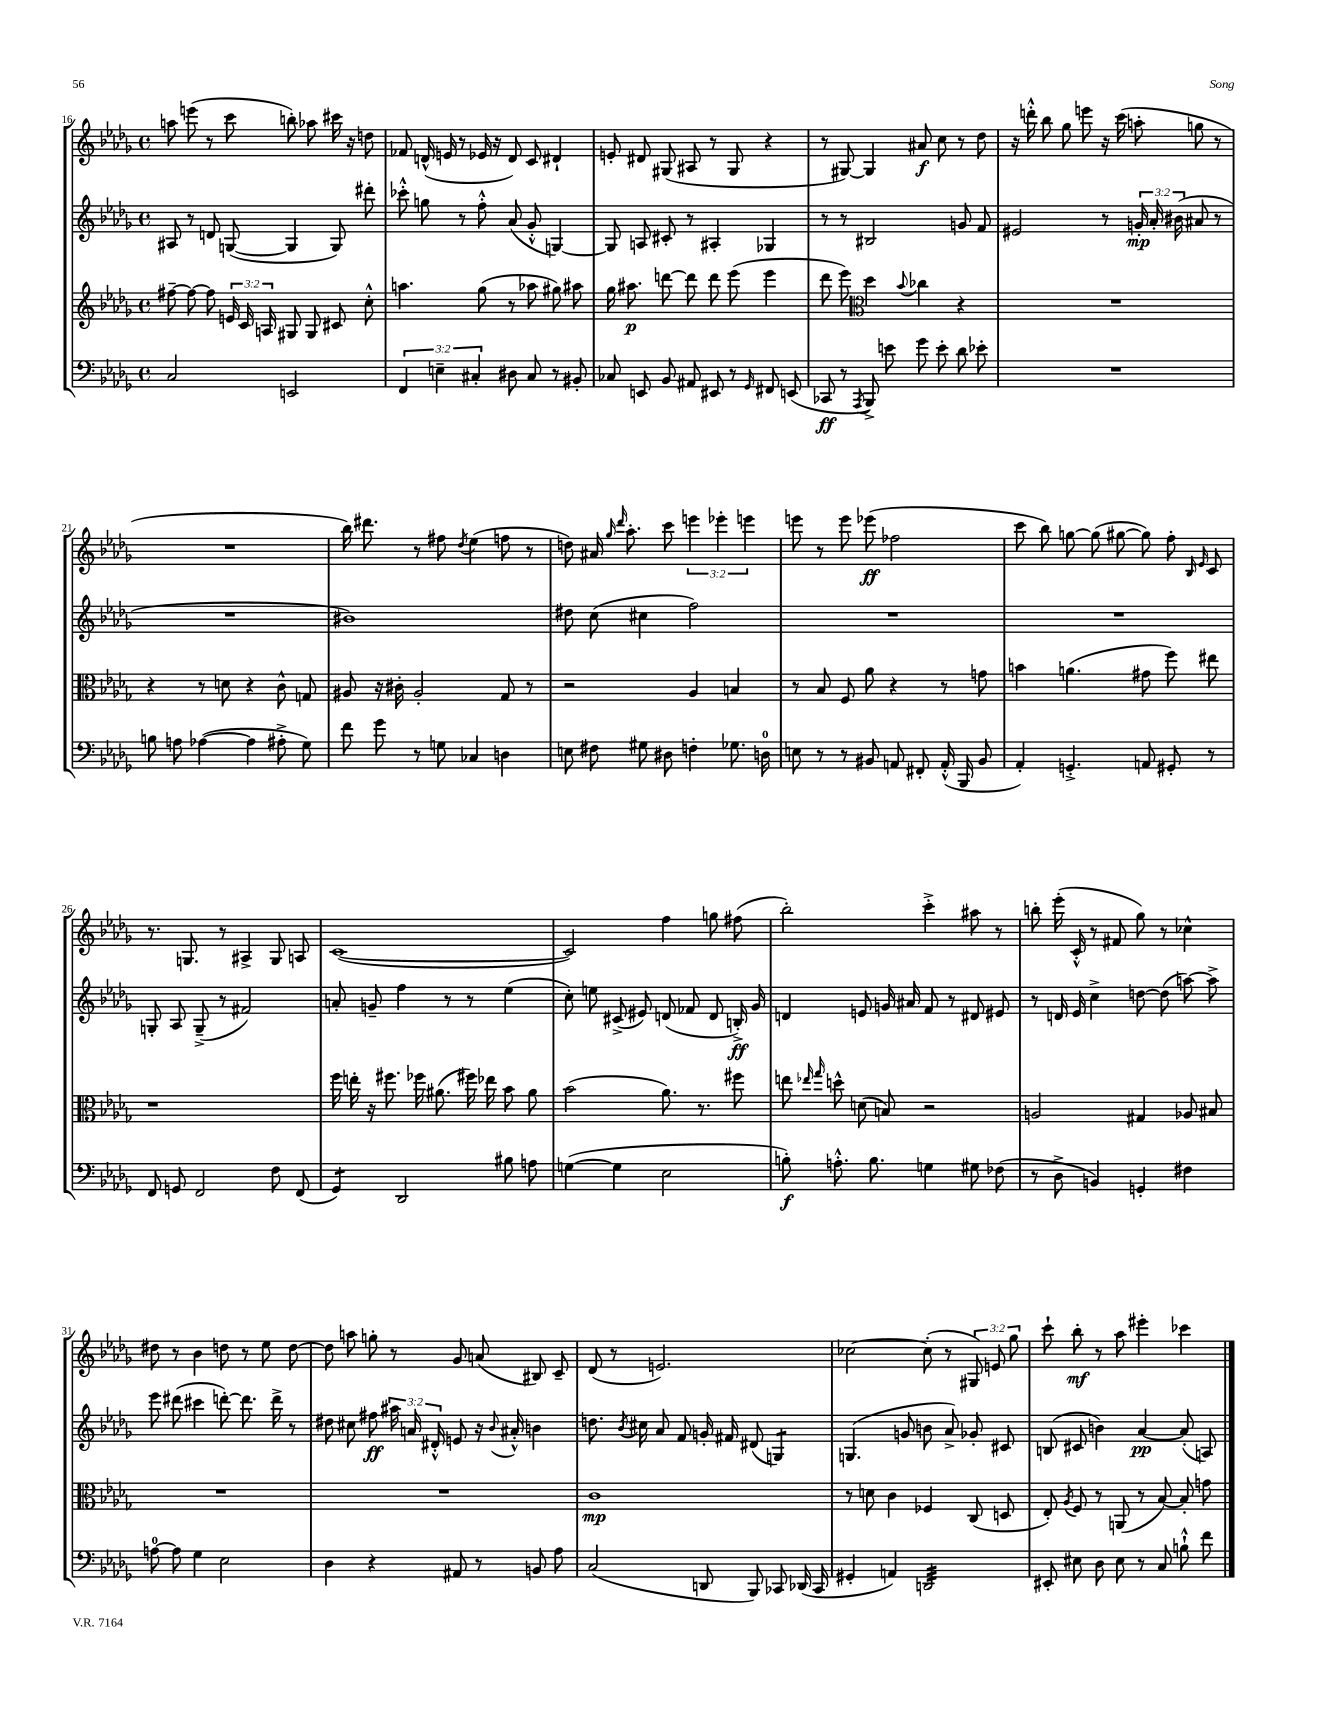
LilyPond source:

<<
\new StaffGroup <<
\new Staff = "s0" {
    \clef treble \key des \major \defaultTimeSignature \time 4/4 \override Staff.TupletNumber.text = #tuplet-number::calc-fraction-text
    \autoBeamOff a''8 e'''8( r8 c'''8 b''8-.) aes''8 cis'''16 r16 d''8 |
    fes'8 d'16-^( e'16 r8 ees'16 r16 d'8) c'8 dis'4-! |
    e'8-. dis'8 gis8( ais8 r8 gis8 r4 |
    r8 gis8~) gis4 ais'8\f c''8 r8 des''8 |
    r16 d'''16-.-^ bes''8 ges''8 e'''8 r16 c'''16( a''8-. g''8 r8 |
    R1 |
    bes''16) dis'''8. r8 fis''8 \acciaccatura { des''8 } ees''4( f''8 r8 |
    d''8) ais'16 \grace { ges''16 des'''16 } aes''8.-. c'''8 \tuplet 3/2 { e'''4 ees'''4-. e'''4 } |
    e'''8 r8 e'''8 ees'''8\ff( fes''2 |
    c'''8 bes''8) g''8~ g''8( gis''8~ gis''8) f''8-. \grace { bes16 ees'16 } c'8 |
    r8. g8. r8 ais4-> g8 a8 |
    c'1~( |
    c'2) f''4 g''8 fis''8( |
    bes''2-.) c'''4-.-> ais''8 r8 |
    b''8-. ees'''16-.( c'16-.-^ r8 fis'8 ges''8) r8 ces''4-^ |
    dis''8 r8 bes'4 d''8 r8 ees''8 d''8~ |
    d''8 a''8 g''8-. r8 ges'8 a'8( bis8) c'8-- |
    des'8( r8 e'2.) |
    ces''2~ ces''8-.( r8 \tuplet 3/2 { gis8) e'8 ges''8 } |
    c'''8-! bes''8-.\mf r8 aes''8 eis'''4-. ces'''4 \bar "|." |
}
\new Staff = "s1" {
    \clef treble \key des \major \defaultTimeSignature \time 4/4 \override Staff.TupletNumber.text = #tuplet-number::calc-fraction-text
    \autoBeamOff ais8 r8 d'8 g8~( g4 g8) dis'''8-. |
    ces'''8-.-^ g''8 r8 f''8-.-^ aes'8( ges'8-.-^ g4~) |
    g8 a8 cis'8-. r8 ais4-. ges4 |
    r8 r8 bis2 g'8 f'8 |
    eis'2 r8 \tuplet 3/2 { g'16-.\mp aes'16-. bis'16( } ais'8 r8 |
    R1 |
    bis'1) |
    dis''8 c''8( cis''4 f''2) |
    R1 |
    R1 |
    g8-. aes8 g8--->( r8 fis'2) |
    a'8-. g'8-- f''4 r8 r8 ees''4( |
    c''8-.) e''8 cis'8->( eis'8) d'8( fes'8 d'8 b16-.->\ff) ges'16 |
    d'4 e'8 g'16 ais'16 f'8 r8 dis'8 eis'8 |
    r8 d'16 ees'16 c''4-> d''8~ d''8( a''8~) a''8-> |
    ees'''8 dis'''8( cis'''4 d'''8~-.) d'''8. d'''16-> r8 |
    dis''8 cis''8 fis''8\ff \tuplet 3/2 { ais''16 a'16 dis'16-.-^ } e'8 r16 \appoggiatura { bes'8 } ais'16-.-^ b'4 |
    d''8. \acciaccatura { bes'8 } cis''16 aes'8 f'8 g'16-. fis'16 dis'8( g4:8) |
    g4.( g'8 b'8 aes'8->) ges'8-. cis'8 |
    b8( cis'8 b'4) aes'4~\pp aes'8-.( a8) \bar "|." |
}
\new Staff = "s2" {
    \clef treble \key des \major \defaultTimeSignature \time 4/4 \override Staff.TupletNumber.text = #tuplet-number::calc-fraction-text
    \autoBeamOff fis''8~-- fis''8~ fis''8 \tuplet 3/2 { e'16 c'16 a16 } gis8 gis8 cis'8 c''8-.-^ |
    a''4. ges''8( r8 aes''8 gis''8) ais''8 |
    ges''16 ais''8.\p d'''8~ d'''8 d'''8 ees'''8( ees'''4 |
    des'''8 ees'''8) \clef alto des''4 \appoggiatura { bes'8 } ces''4 r4 |
    R1 |
    r4 r8 d'8 r4 c'8-^ g8 |
    ais8 r16 cis'16-. ais2-. ges8 r8 |
    r2 aes4 b4 |
    r8 bes8 f8 aes'8 r4 r8 g'8 |
    b'4 a'4.( gis'8 f''8) eis''8 |
    r1 |
    f''16 e''16-. r16 fis''8. fes''16 ais'8.( fis''16) ees''16 bes'8 ais'8 |
    bes'2( aes'8.) r8. fis''8 |
    e''8 \grace { ees''16 ges''16 } d''8-^ d'8( b8) r2 |
    a2 gis4 aes8 bis8 |
    R1 |
    R1 |
    c'1\mp |
    r8 d'8 c'4 fes4 c8( d8 |
    ees8-.) \acciaccatura { aes8 } f8 r8 a,8( r8 bes8~) bes8-. g'8 \bar "|." |
}
\new Staff = "s3" {
    \clef bass \key des \major \defaultTimeSignature \time 4/4 \override Staff.TupletNumber.text = #tuplet-number::calc-fraction-text
    \autoBeamOff c2 e,2 |
    \tuplet 3/2 { f,4 e4-- cis4-. } dis8 cis8 r8 bis,8-. |
    ces8 e,8 bes,8 ais,8 eis,8 r8 \grace { ges,16 } fis,8 e,8( |
    ces,8\ff r8 \acciaccatura { aes,,8 } bes,,8->) e'8 ges'8 e'8-. des'8 ees'8-. |
    R1 |
    b8 a8 aes4~( aes4 ais8-.-> ges8) |
    f'8 ges'8 r8 g8 ces4 d4 |
    e8 fis8 gis8 dis8 f4-. ges8. d16-0 |
    e8 r8 r8 bis,8 a,8 fis,8-. a,16-.-^( bes,,16 bis,8 |
    aes,4-.) g,4.-.-> a,8 gis,8-. r8 |
    f,8 g,8 f,2 f8 f,8( |
    ges,4:8) des,2 bis8 a8 |
    g4~( g4 ees2 |
    b8-.\f) a8.-.-^ b8. g4 gis8 fes8( |
    r8 des8-> b,4) g,4-. fis4 |
    a8-0~ a8 ges4 ees2 |
    des4 r4 ais,8 r8 b,8 aes8 |
    c2( d,8 bes,,8) ces,8 des,16( ces,16 |
    gis,4-. a,4) d,2:32 |
    eis,8-. eis8 des8 eis8 r8 c8 b8-!-^ f'8 \bar "|." |
}
>>
>>
\layout { \context { \Score currentBarNumber = #16 } }
